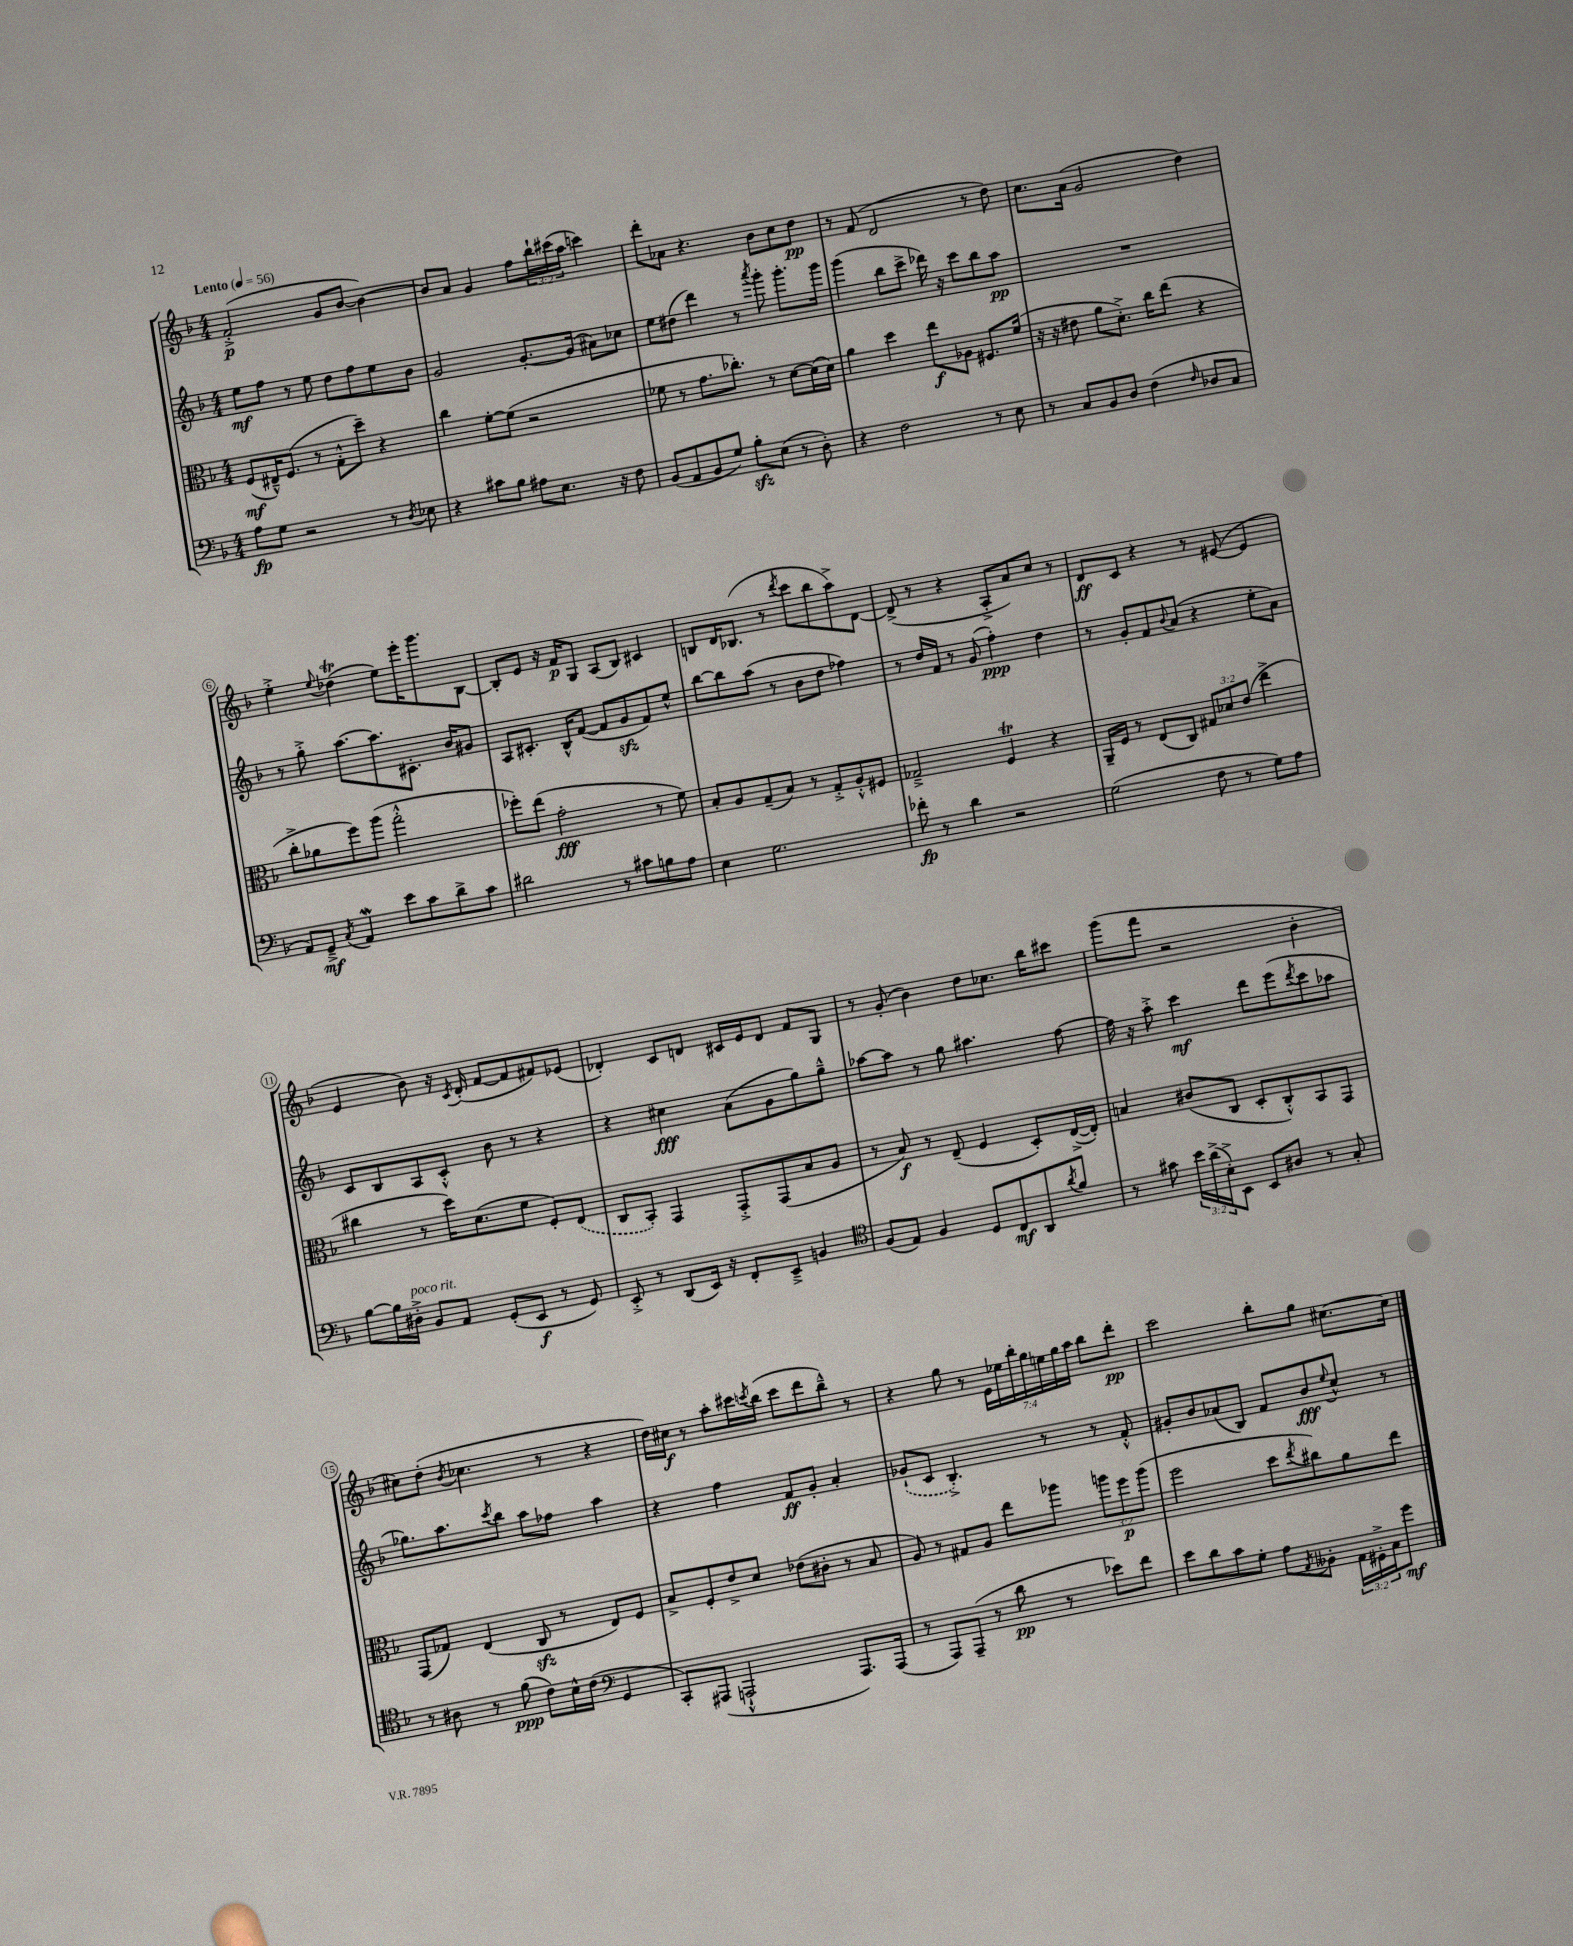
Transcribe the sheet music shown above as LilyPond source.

<<
\new StaffGroup <<
\new Staff = "s0" {
    \clef treble \key f \major \numericTimeSignature \time 4/4 \override Staff.TupletNumber.text = #tuplet-number::calc-fraction-text \tempo "Lento" 4 = 56
    f'2-.->\p( g'8 bes'8~ bes'4~) |
    bes'8 a'8 g'4 f''8 \tuplet 3/2 { bes''16-! cis'''16( a''16 } c'''4) |
    d'''8-. aes'8 r4. bes'8 c''8 d''8\pp |
    r8 f'8( d'2 r8 d''8) |
    c''8. a'16( g'2 d''4) |
    e''4-.-> \appoggiatura { e''8 } des''4\trill( e''8) e'''16-. g'''8. bes8~ |
    bes8-. e'8 r16 f'16\p g8 a8( bes8) cis'4 |
    b8 d'16 bes8.( r8 \acciaccatura { d'''8 } c'''8 bes''8 a''8->) d'8~ |
    d'8->( r8 r4 a8-.-> a'8) c''8 r8 |
    d'8\ff c'8 r4 r8 eis'8~( eis'4 |
    e'4 bes'8) r16 \acciaccatura { c'8 } d'16-.( f'8~ f'8 fis'8) ees'8( |
    des'4-.) c'8 d'8 cis'16 e'16 d'8 f'8 g8 |
    r8 g'8-.( bes'4) d''8 ces''8. bes''16 cis'''8 |
    g'''8( f'''8 r2 bes'4-. |
    cis''8) d''8-.( \acciaccatura { bes'8 } ces''4. r8 r4 |
    d''16) cis''16\f r8 a''8-. cis'''16 \acciaccatura { c'''8 } bes''16( c'''8 d'''8 bes''8---^) r8 |
    r4 g''8 r8 \tuplet 7/4 { e'16 ees''16 bes''16-. g''16 e''16 g''16 a''16 } bes''8 d'''8-.\pp |
    c'''2 bes''8-. g''8 cis''8.~ cis''16 \bar "|." |
}
\new Staff = "s1" {
    \clef treble \key f \major \numericTimeSignature \time 4/4
    e''8\mf f''8 r8 e''8 d''8 f''8 e''8 bes'8 |
    g'2 g'8.~-. g'16( ais'8) ces''8 |
    e''8 dis''8( d'''4) r8 \acciaccatura { a'''8 } g'''8-. g'''8.-. g'''16 |
    g'''4( bes''8 c'''8-> des'''16) r16 c'''8 bes''8 a''8\pp |
    R1 |
    r8 g''8-.-> a''8.~ a''8. cis'8.-. bes'16 gis'8 |
    a8 cis'8.-. bes16-^ f'8~( f'8 g'8\sfz f'8) e''8-^ |
    bes''8~ bes''8 a''8( r8 bes'8 d''8 fes''4) |
    r8 d''16 f'16 r8 g'8( f''4-.\ppp) d''4 |
    r8 g'8-. f'8 \appoggiatura { bes'8 } a'8( r4 e''8-. a'8) |
    c'8 bes8 a8 c'8-.-^ bes'8 r8 r4 |
    r4 cis''4\fff a'8( g'8 g''8) g''8---^ |
    aes''8~ aes''8 r8 g''8 ais''4. f''8~ |
    f''16 r16 a''8-.-> c'''4\mf d'''8 e'''8( \acciaccatura { d'''8 } c'''8 aes''8 |
    ges''8.) a''8. \acciaccatura { c'''8 } bes''8 a''8 fes''8 a''4 |
    r4 f''4 f'8\ff g'8-. a'4-. |
    \once \slurDashed ges'8-!( c'8 bes4.-.->) r8 r8 f'8-.-^ |
    gis'8-. bes'8 aes'8( bes8) f'8 bes'8\fff \appoggiatura { e''8 } c''8-^ r8 \bar "|." |
}
\new Staff = "s2" {
    \clef alto \key f \major \numericTimeSignature \time 4/4 \override Staff.TupletNumber.text = #tuplet-number::calc-fraction-text
    f8\mf( eis16---^) f8.( r8 g8-.-^ d''8--) r4 |
    c''4 f'8~-. f'8( r2 |
    fes'8 r8 g'8. ces''8.-.) r8 d'8~ d'16( d'16) |
    a'4 d''4 e''8\f aes8 fis8. f'16( |
    r16 r16 eis'8 a'8 d'8.-.->) c''16 e''8( r4 |
    c''8-.-> aes'8 f''8) a''8( g''2-.-^ |
    fes''8-.) e''8( g'2-.\fff r8 f'8) |
    bes8-. a8 g8--( bes8) r8 g8-.-> a8-.-^ fis8 |
    ges2---> f4\trill r4 |
    a,16-- f16 r8 e8( c8) \tuplet 3/2 { gis8 des'8 e'8( } e''4-> |
    cis''4 r8 d''16) d'8.( f'8 f8-.) \once \slurDashed e8( |
    c8 bes,8-.) g,4 g,8-.-> g,8( bes8 a8 |
    r8 bes8\f) r8 e8--( f4 d8-.) e16~->( e16-.) |
    b4 cis'8( c8 d8-. c8-.-^) bes,8 g,8 |
    g,8( ges8) e4( c8\sfz r8 e8) f8 |
    bes8-> f8-. e'8-> d'8 ees'8( cis'8-. r8 bes8 |
    a8) r8 gis8 a8 e''8 aes''8 \tuplet 3/2 { a''8 f''8\p a''8( } |
    f''2 d''8 \acciaccatura { e''8 } cis''8) a'8 e''8 \bar "|." |
}
\new Staff = "s3" {
    \clef bass \key f \major \numericTimeSignature \time 4/4 \override Staff.TupletNumber.text = #tuplet-number::calc-fraction-text
    a8\fp g8 r2 r8 \acciaccatura { d8 } ees8 |
    r4 cis'8 bes8 ais8 e8. r16 f8 |
    bes,8( a,8 bes,8 g8) bes8-.\sfz e8( r8 d8-.) |
    r4 f2 r8 e8 |
    r8 c8 bes,8 d8 f4( \grace { f16 } des8 c8 |
    a,8) g,8--->\mf \acciaccatura { c8 } a,4\mordent e'8 c'8 d'8-> c'8 |
    dis'2 r8 cis'8 b8 a8 |
    e4 g2. |
    fes'8-.\fp r8 d'4 r2 |
    g2( f8 r8 g8) a8 |
    bes8~ bes16 dis16-.->^\markup { \italic "poco rit." } bes,8 a,8 g,8-.( e,8\f r8 g,8) |
    e,8-.-> r8 d,8( e,16) r16 f,8-. e,8---> b,4 |
    \clef tenor f8( e8) f4 d8 c8\mf a,8 \acciaccatura { a'8 } f'8 |
    r8 gis'8 \tuplet 3/2 { bes'16 a'16->( bes16-.->) } bes,8 bes,8 ais8 r8 g8-. |
    r8 ais8 r8 f'8\ppp( c'8) bes16-^ c'16( \clef bass g,4 |
    c,8-.) ais,,8( a,,2-!-^ a,,8.) a,,16( |
    r8 a,,8) a,,8--( r8 d'8\pp r8 ees'8) f'8 |
    e'8 d'8 c'8 g8-. a8 \acciaccatura { a,8 } beses,8-. \tuplet 3/2 { a,16 gis,16-.-> c16 } g'8\mf \bar "|." |
}
>>
>>
\layout { \context { \Score \override BarNumber.stencil = #(make-stencil-circler 0.1 0.3 ly:text-interface::print) } }
